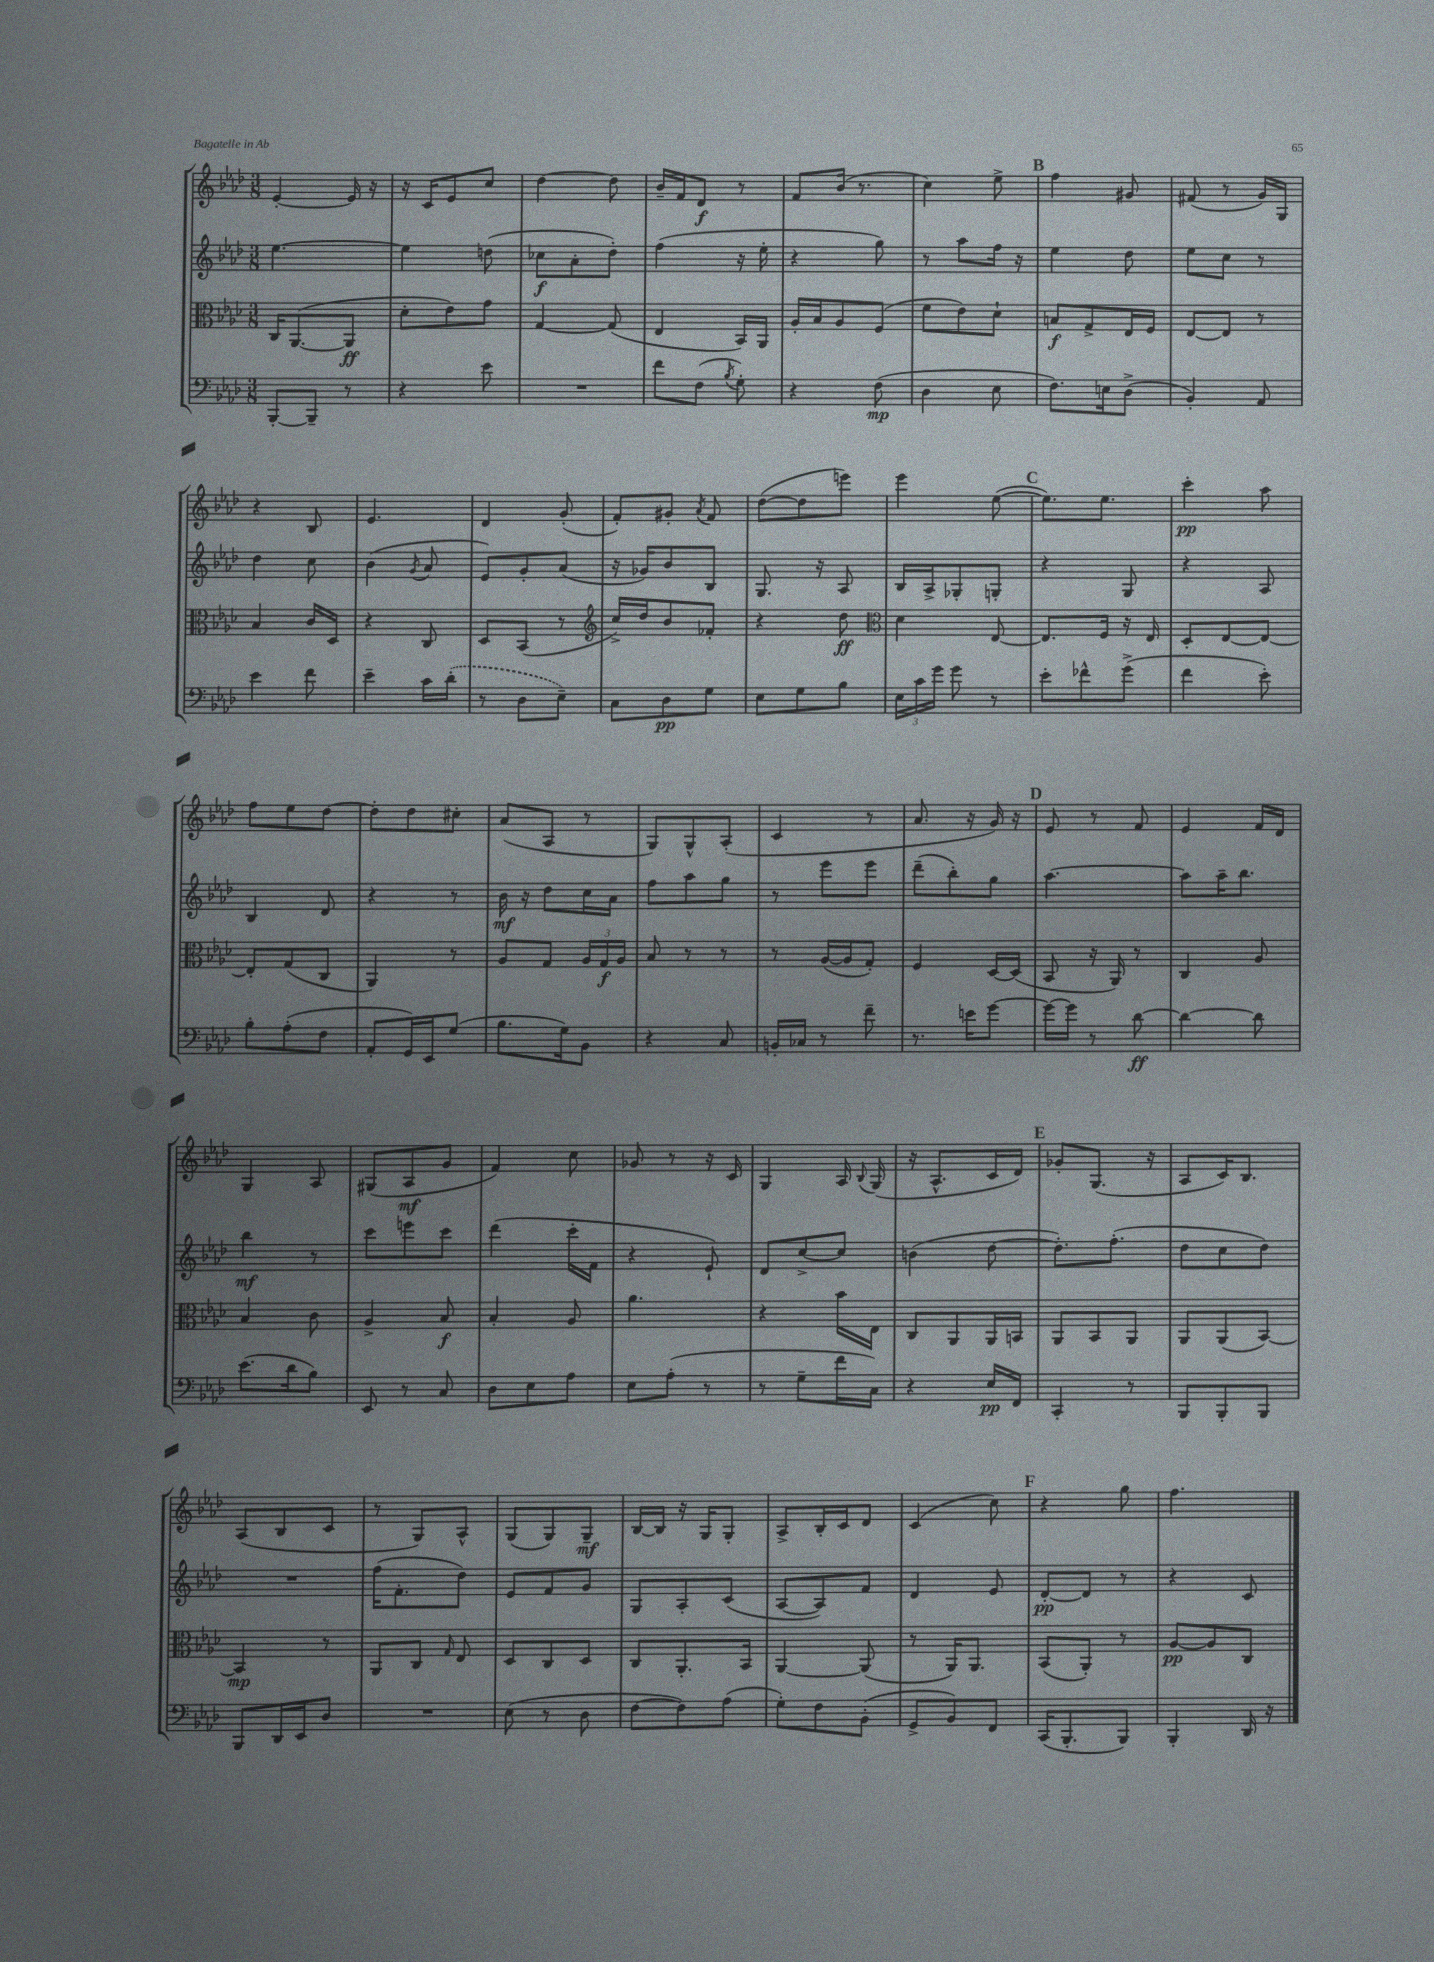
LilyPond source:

<<
\new StaffGroup <<
\new Staff = "s0" {
    \clef treble \key aes \major \numericTimeSignature \time 3/8
    \autoBeamOff ees'4~-. ees'16 r16 |
    r16 c'16[ ees'8 c''8] |
    des''4~ des''8 |
    bes'16[-- f'16 des'8]\f r8 |
    f'8[ bes'16]( r8. |
    c''4) ees''8-> |
    \mark \markup { \bold "B" } f''4 gis'8 |
    fis'8( r8 g'16[) g16] |
    r4 bes8 |
    ees'4. |
    des'4 g'8-.( |
    f'8[-.) gis'8]-. \acciaccatura { aes'8 } f'8 |
    des''8[~( des''8 e'''8]) |
    ees'''4 ees''8~( |
    \mark \markup { \bold "C" } ees''8.[) ees''8.] |
    c'''4-.\pp aes''8 |
    f''8[ ees''8 des''8]~ |
    des''8[-. des''8 cis''8]-. |
    aes'8[( aes8] r8 |
    g8[) g8-^ aes8]-.( |
    c'4 r8 |
    aes'8. r16 g'16) r16 |
    \mark \markup { \bold "D" } ees'8 r8 f'8 |
    ees'4 f'16[ des'16] |
    g4 aes8 |
    gis8[( aes8\mf g'8] |
    f'4) c''8 |
    ges'8 r8 r16 c'16 |
    g4 aes16 \appoggiatura { bes8 } g16( |
    r16 aes8.[-^ c'16 des'16]) |
    \mark \markup { \bold "E" } ges'8[-. g8.]( r16 |
    aes8[ c'16) bes8.] |
    aes8[( bes8 c'8] |
    r8 g8[) aes8]-^ |
    g8[( g8) g8]--\mf |
    bes16[~ bes16] r16 g16[ g8]-. |
    aes8[-> bes16-. c'16 des'8] |
    c'4( c''8) |
    \mark \markup { \bold "F" } r4 g''8 |
    f''4. \bar "|." |
}
\new Staff = "s1" {
    \clef treble \key aes \major \numericTimeSignature \time 3/8
    \autoBeamOff ees''4.~ |
    ees''4 d''8( |
    ces''8[\f aes'8-. des''8]-.) |
    f''4( r16 ees''16-. |
    r4 g''8) |
    r8 aes''8[ f''16] r16 |
    \mark \markup { \bold "B" } ees''4 des''8 |
    ees''8[ c''8] r8 |
    des''4 c''8 |
    bes'4( \acciaccatura { g'8 } aes'8 |
    ees'8[) g'8-. aes'8]( |
    r16 ges'16[) bes'8 bes8] |
    g8. r16 aes8 |
    bes16[ aes16-> ges8-. g8]-. |
    \mark \markup { \bold "C" } r4 g8 |
    r4 aes8 |
    bes4 des'8 |
    r4 r8 |
    bes'16\mf r16 des''8[ c''16 aes'16] |
    f''8[ aes''8 g''8] |
    r8 ees'''8[ ees'''8] |
    des'''8[--( bes''8-.) g''8] |
    \mark \markup { \bold "D" } aes''4.~ |
    aes''8[ aes''16-- bes''8.] |
    bes''4\mf r8 |
    c'''8[ e'''8 c'''8] |
    des'''4( c'''16[-. f'16] |
    r4 ees'8-!) |
    des'8[ c''8~-> c''8] |
    b'4( des''8~ |
    \mark \markup { \bold "E" } des''8.[-.) f''8.]-.( |
    des''8[ c''8 des''8]) |
    R4. |
    f''16[( f'8.-. des''8]) |
    ees'8[ f'8 g'8] |
    g8[ aes8-. c'8]( |
    aes8[~ aes8) f'8] |
    des'4 ees'8 |
    \mark \markup { \bold "F" } des'8[~-.\pp des'8] r8 |
    r4 c'8 \bar "|." |
}
\new Staff = "s2" {
    \clef alto \key aes \major \numericTimeSignature \time 3/8
    \autoBeamOff c16[ aes,8.~( aes,8]\ff |
    des'8[-. ees'8) g'8] |
    g4~ g8( |
    ees4 bes,16[) aes,16] |
    aes16[-. bes16 aes8 f8]( |
    f'8[ ees'8) des'8]-! |
    \mark \markup { \bold "B" } b8[\f g8-> ees16 f16] |
    ees8[~ ees8] r8 |
    bes4 c'16[ des16] |
    r4 c8 |
    des8[ bes,8]( r8 |
    \clef treble c''16[->) des''16 bes'8 fes'8]-. |
    r4 des''8\ff |
    \clef alto des'4 ees8~ |
    \mark \markup { \bold "C" } ees8.[ f16] r16 ees16 |
    des8[-. ees8~ ees8]~ |
    ees8[-. g8( c8] |
    aes,4) r8 |
    aes8[ g8] \tuplet 3/2 { aes16[ g16\f aes16] } |
    bes8 r8 r8 |
    r8 aes16[~( aes16 g8]-.) |
    f4 des16[~ des16]( |
    \mark \markup { \bold "D" } bes,8 r16 aes,16) r8 |
    c4 aes8 |
    bes4 c'8 |
    aes4-> bes8\f |
    bes4-. aes8 |
    aes'4. |
    r4 bes'16[ ees16] |
    c8[ aes,8 aes,16 b,16] |
    \mark \markup { \bold "E" } aes,8[ bes,8 aes,8] |
    aes,8[ aes,8( bes,8]~) |
    bes,4\mp r8 |
    aes,8[ c8] \grace { g16 } ees8 |
    des8[ c8 des8] |
    c8[ aes,8.-. bes,16] |
    aes,4~ aes,8( |
    r8 aes,16[) aes,8.] |
    \mark \markup { \bold "F" } bes,8[( aes,8]-.) r8 |
    aes8[~\pp aes8 c8] \bar "|." |
}
\new Staff = "s3" {
    \clef bass \key aes \major \numericTimeSignature \time 3/8
    \autoBeamOff bes,,8[~-. bes,,8]-- r8 |
    r4 ees'8 |
    R4. |
    f'8[ f8]( \acciaccatura { bes8 } g8-.) |
    r4 f8\mp( |
    des4 ees8 |
    \mark \markup { \bold "B" } f8.[) e16 des8]->( |
    bes,4-.) aes,8 |
    ees'4 f'8 |
    ees'4-- c'16[ \once \slurDashed des'16]-.( |
    r8 des8[ ees8]--) |
    c8[ des8\pp g8] |
    ees8[ g8 bes8] |
    \tuplet 3/2 { ees16[ c'16 g'16] } g'8 r8 |
    \mark \markup { \bold "C" } ees'8[-. fes'8-^ g'8]->( |
    f'4 ees'8-.) |
    bes8[-. aes8-.( f8] |
    aes,8[-. g,16) ees,16 g8]( |
    bes8.[ g16) bes,8] |
    r4 c8 |
    b,16[-. ces16] r8 f'8-- |
    r8. e'16[ g'8]~ |
    \mark \markup { \bold "D" } g'16[~ g'16] r8 des'8~\ff |
    des'4~ des'8 |
    ees'8.[( des'16 bes8]) |
    ees,8 r8 c8 |
    des8[ ees8 aes8] |
    ees8[ aes8]-.( r8 |
    r8 g8[-- f'16 c16]) |
    r4 ees16[\pp f,16] |
    \mark \markup { \bold "E" } c,4-. r8 |
    bes,,8[ bes,,8-. bes,,8] |
    bes,,8[ des,16 ees,16 des8] |
    R4. |
    ees8( r8 des8 |
    f8[~ f8) aes8]( |
    g8[-.) f8 bes,8]-.( |
    g,8[-> bes,8) f,8] |
    \mark \markup { \bold "F" } c,16[( bes,,8.-. bes,,8]) |
    bes,,4-. des,16 r16 \bar "|." |
}
>>
>>
\layout { \context { \Score \remove "Bar_number_engraver" } }
